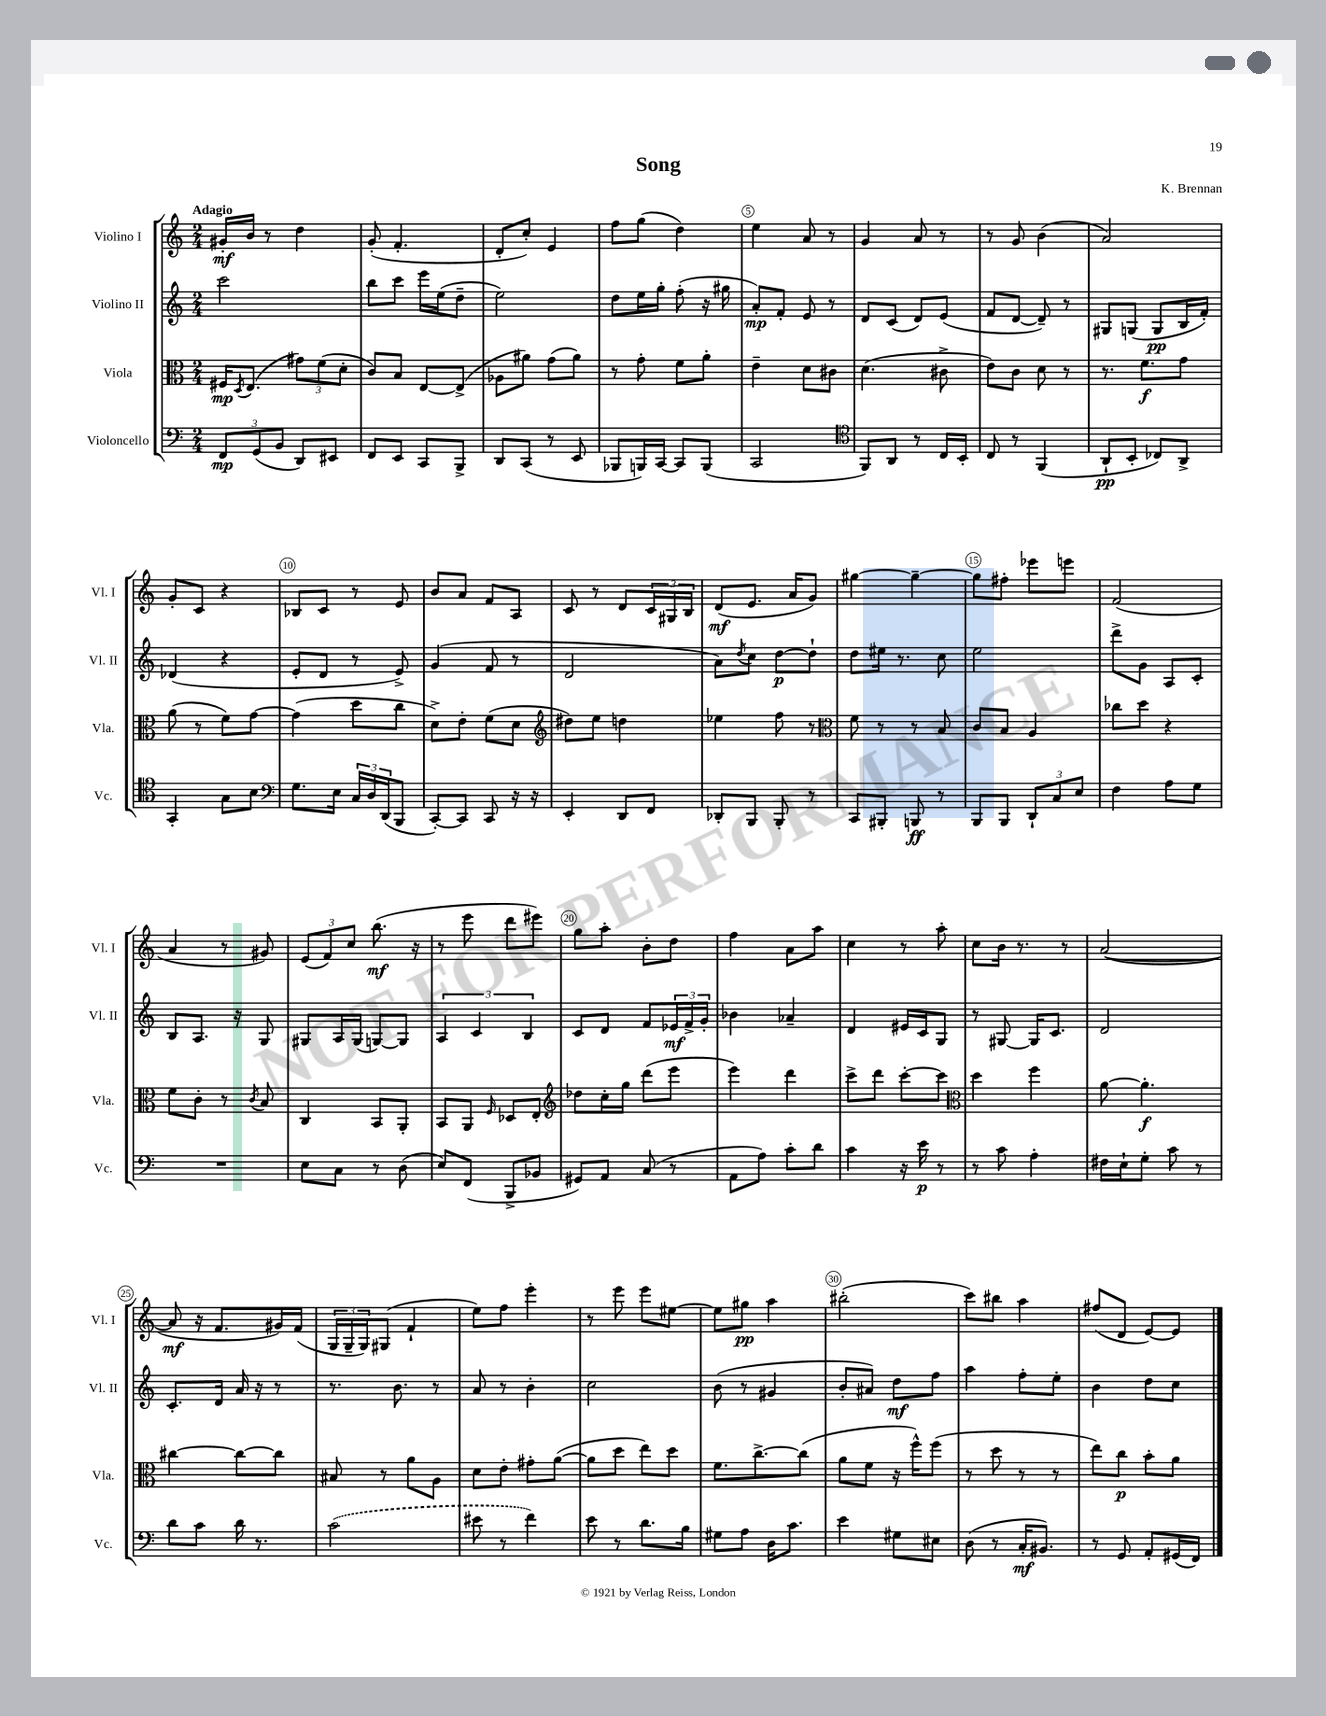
\header { title = "Song" composer = "K. Brennan" }
<<
\new StaffGroup <<
\new Staff = "s0" \with { instrumentName = "Violino I" shortInstrumentName = "Vl. I" } {
    \clef treble \key c \major \numericTimeSignature \time 2/4 \tempo "Adagio"
    gis'16-.\mf b'16 r8 d''4 |
    g'8-.( f'4.-. |
    d'8-. c''8-.) e'4 |
    f''8 g''8( d''4) |
    e''4 a'8 r8 |
    g'4 a'8 r8 |
    r8 g'8 b'4( |
    a'2) |
    g'8-. c'8 r4 |
    bes8 c'8 r8 e'8 |
    b'8 a'8 f'8 a8 |
    c'8 r8 d'8 \tuplet 3/2 { c'16 gis16 b16 } |
    d'8\mf( e'8. a'16 g'8) |
    gis''4~ gis''4~-- |
    gis''8 fis''8-. ees'''8 e'''8 |
    f'2( |
    a'4 r8 gis'8) |
    \tuplet 3/2 { e'8( f'8) c''8 } b''8.\mf( r16 |
    r8 e'''8 d'''8 eis'''8) |
    g''8 a''8-. b'8-. d''8 |
    f''4 a'8 a''8 |
    c''4 r8 a''8-. |
    c''8 b'16 r8. r8 |
    a'2~( |
    a'8\mf r16 f'8. gis'16) f'16( |
    \tuplet 3/2 { g16 g16-- g16) } gis8( f'4-! |
    e''8) f''8 e'''4-. |
    r8 e'''8 e'''8 eis''8~ |
    eis''8 gis''8\pp a''4 |
    bis''2-.( |
    c'''8) bis''8 a''4 |
    fis''8( d'8 e'8~) e'8 \bar "|." |
}
\new Staff = "s1" \with { instrumentName = "Violino II" shortInstrumentName = "Vl. II" } {
    \clef treble \key c \major \numericTimeSignature \time 2/4
    c'''2 |
    b''8 c'''8 e'''16 e''16( d''8-- |
    e''2) |
    d''8 e''16 g''16-. f''8-.( r16 gis''16 |
    a'8-.\mp) f'8-. e'8 r8 |
    d'8 c'8( d'8) e'8( |
    f'8 d'8~ d'8--) r8 |
    gis8 g8( g8\pp b16 f'16-.) |
    des'4( r4 |
    e'8-. d'8 r8 e'8->) |
    g'4( f'8 r8 |
    d'2 |
    a'8) \acciaccatura { d''8 } c''8 d''8~\p d''8-! |
    d''8 eis''16 r8. c''8 |
    e''2 |
    d'''8-> g'8 a8 c'8-. |
    b8 a8. r16 g8 |
    gis8 a16 gis16( g8~) g8 |
    \tuplet 3/2 { a4 c'4 b4 } |
    c'8 d'8 f'8 \tuplet 3/2 { ees'16\mf f'16-> g'16-. } |
    bes'4 aes'4-- |
    d'4 eis'16 c'16 g8 |
    r8 gis8~ gis16 c'8. |
    d'2 |
    c'8.-. d'16 a'16 r16 r8 |
    r8. b'8. r8 |
    a'8 r8 b'4-. |
    c''2 |
    b'8( r8 gis'4 |
    b'8-. ais'8) d''8\mf f''8 |
    a''4 f''8-. e''8-. |
    b'4 d''8 c''8 \bar "|." |
}
\new Staff = "s2" \with { instrumentName = "Viola" shortInstrumentName = "Vla." } {
    \clef alto \key c \major \numericTimeSignature \time 2/4
    fis16\mp \acciaccatura { d8 } e8.( \tuplet 3/2 { gis'8) f'8( d'8-. } |
    c'8) b8 e8~ e8->( |
    aes8 ais'8) g'8( ais'8) |
    r8 g'8-. f'8 a'8-. |
    e'4-- d'8 cis'8 |
    d'4.( cis'8-> |
    e'8) c'8 d'8 r8 |
    r8. f'8.\f g'8 |
    a'8( r8 f'8) g'8~ |
    g'4( d''8 c''8 |
    d'8->) e'8-. f'8( d'8 |
    \clef treble dis''8) e''8 d''4 |
    ees''4 f''8 r8 |
    \clef alto f'8 r8 r8 b8 |
    c'8 b8 a4 |
    ces''8 d''8 r4 |
    f'8 c'8-. r8 \acciaccatura { c'8 } b8 |
    c4 b,8 a,8-. |
    b,8 a,8 \grace { f16 } des8 e8-. |
    \clef treble des''8 c''16-. g''16 d'''8( e'''8 |
    e'''4) d'''4 |
    c'''8-> d'''8 c'''8~-. c'''8 |
    \clef alto d''4 f''4 |
    a'8~ a'4.-.\f |
    cis''4~ cis''8~ cis''8 |
    bis8 r8 a'8 a8 |
    d'8 e'8-. gis'8-. a'8~( |
    a'8 d''8 e''8) d''8 |
    f'8. c''8.~-> c''8( |
    a'8 f'8 r16 f''16-^) f''8( |
    r8 d''8 r8 r8 |
    e''8) c''8\p b'8-. a'8 \bar "|." |
}
\new Staff = "s3" \with { instrumentName = "Violoncello" shortInstrumentName = "Vc." } {
    \clef bass \key c \major \numericTimeSignature \time 2/4
    \tuplet 3/2 { f,8\mp g,8( b,8 } d,8) eis,8 |
    f,8 e,8 c,8 b,,8-> |
    d,8 c,8( r8 e,8 |
    bes,,8 b,,16) c,16~ c,8 b,,8( |
    c,2 |
    \clef tenor f,8) a,8 r8 c16 b,16-. |
    c8 r8 f,4( |
    a,8-!\pp b,8-. ces8) a,8-> |
    g,4-. g8 b8 |
    \clef bass g8. e16 \tuplet 3/2 { c16 d16 d,16( } b,,8 |
    c,8~-.) c,8 c,8 r16 r16 |
    e,4-. d,8 f,8 |
    des,8-. b,,8 b,,8-. r8 |
    c,8 bis,,8-. b,,8\ff r8 |
    b,,8 b,,8 \tuplet 3/2 { d,8-! c8 e8 } |
    f4 a8 g8 |
    R2 |
    e8 c8 r8 d8( |
    e8) f,8( b,,8-> bes,8 |
    gis,8) a,8 c8( r8 |
    a,8 a8) c'8-. d'8 |
    c'4 r16 e'16\p r8 |
    r8 c'8 a4-. |
    fis16 e16-! g8-. c'8 r8 |
    d'8 c'8 d'16 r8. |
    \once \slurDashed c'2( |
    eis'8 r8 f'4) |
    e'8 r8 d'8. b16 |
    gis8 a8 d16 c'8. |
    e'4 gis8 eis8 |
    d8( r8 c16-.\mf bis,8.) |
    r8 g,8 a,8-. gis,16( f,16) \bar "|." |
}
>>
>>
\layout { \context { \Score \override BarNumber.break-visibility = ##(#f #t #t) barNumberVisibility = #(every-nth-bar-number-visible 5) \override BarNumber.stencil = #(make-stencil-circler 0.1 0.3 ly:text-interface::print) } }
